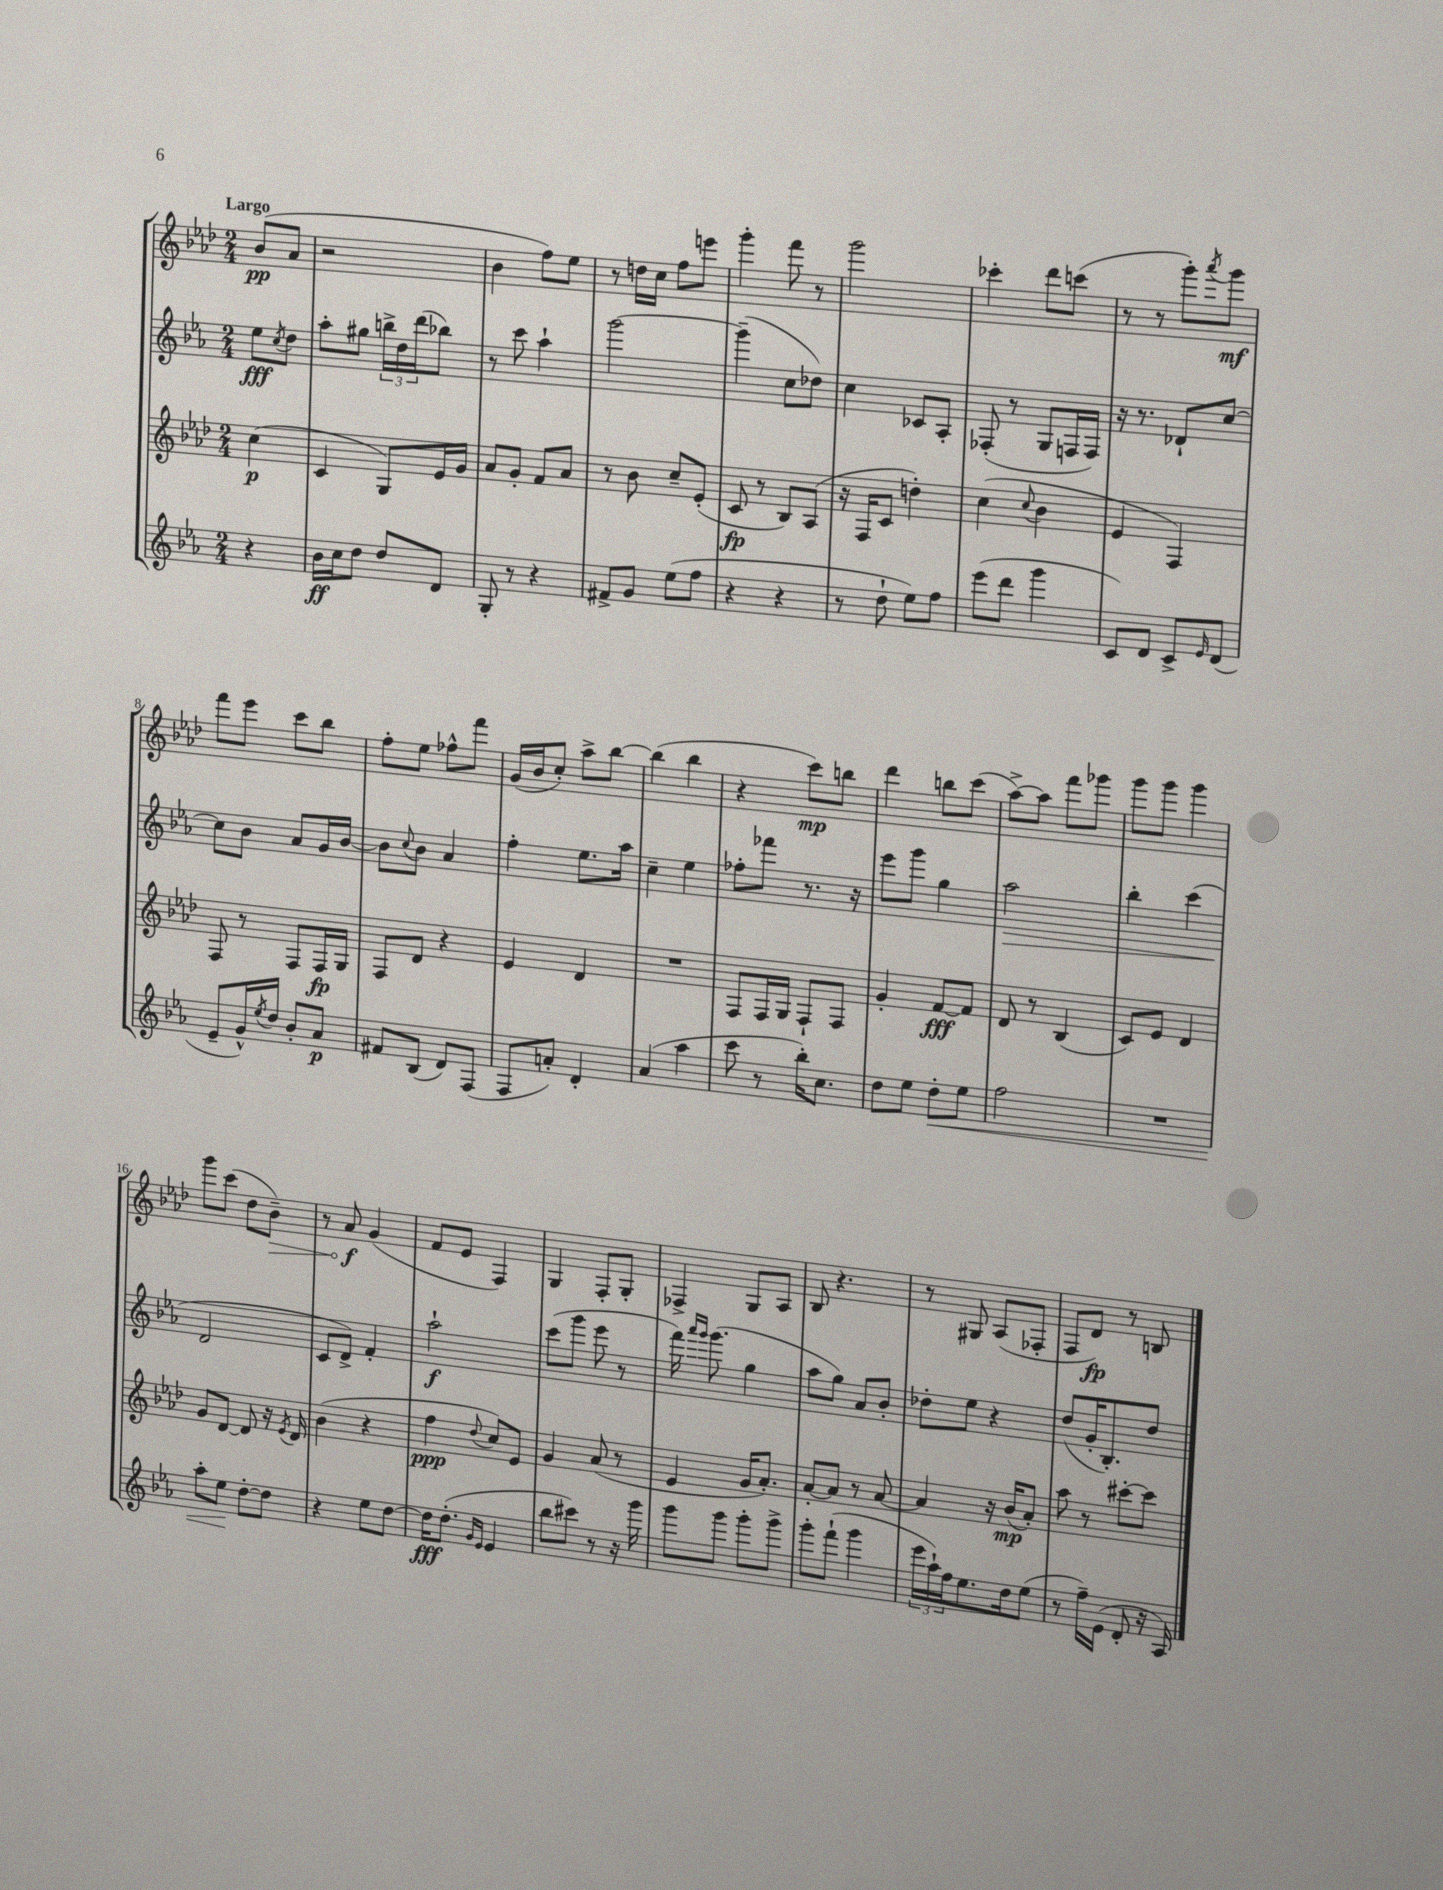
<<
\new StaffGroup <<
\new Staff = "s0" {
    \clef treble \key aes \major \numericTimeSignature \time 2/4 \partial 4 \tempo "Largo"
    bes'8\pp( aes'8 |
    r2 |
    bes'4 f''8) ees''8 |
    r8 d''16 c''16 f''8 e'''8 |
    g'''4-. f'''8 r8 |
    g'''2 |
    ces'''4-. des'''8 c'''8( |
    r8 r8 g'''8-.) \acciaccatura { aes'''8 } g'''8\mf |
    f'''8 ees'''8 c'''8 bes''8 |
    f''8-. ees''8 fes''8-^ f'''8 |
    g'16( bes'16 c''8-.) aes''8-> bes''8~ |
    bes''4( bes''4 |
    r4 c'''8\mp) b''8 |
    des'''4 b''8 c'''8( |
    aes''8~->) aes''8 f'''8 ges'''8 |
    g'''8 g'''8 g'''4 |
    g'''8 c'''8( des''8 \once \override Hairpin.circled-tip = ##t bes'8--\>) |
    r8 aes'8\f\! g'4( |
    f'8 ees'8 f4) |
    g4 f8-. g8-. |
    fes4-> g8 aes8 |
    bes8 r4. |
    r8 gis8 aes8( fes8-. |
    f8 des'8\fp) r8 b8 \bar "|." |
}
\new Staff = "s1" {
    \clef treble \key ees \major \numericTimeSignature \time 2/4 \partial 4
    ees''8\fff \acciaccatura { c''8 } d''8 |
    aes''8-. gis''8 \tuplet 3/2 { b''16-> d''16 d'''16( } bes''8) |
    r8 c'''8 aes''4-! |
    g'''2~ |
    g'''4--( c''8 des''8) |
    c''4 ces'8 aes8-. |
    fes8-.( r8 g8 f16 f16) |
    r16 r8. des'8-! c''8~ |
    c''8 bes'8 aes'8 g'16 bes'16~ |
    bes'8 \appoggiatura { c''8 } bes'8 aes'4 |
    f''4-. ees''8. aes''16 |
    c''4-- ees''4 |
    fes''8-. fes'''8 r8. r16 |
    ees'''8 g'''8 g''4 |
    aes''2\> |
    bes''4-. c'''4( |
    d'2\! |
    c'8 d'8->) f'4-. |
    aes''2-!\f |
    c'''8( g'''8 ees'''8 r8 |
    f'''16) \grace { aes'''16 g'''16 } g'''8.( g''4 |
    aes''8 g''8) aes'8 bes'8-. |
    des''8-. ees''8 r4 |
    d''8( g'16-. bes8.-.) d''8 \bar "|." |
}
\new Staff = "s2" {
    \clef treble \key aes \major \numericTimeSignature \time 2/4 \partial 4
    c''4\p( |
    c'4 g8) ees'16 g'16 |
    aes'8 g'8-. f'8 aes'8 |
    r8 bes'8 c''8-- ees'8-.( |
    c'8\fp r8 bes8) aes8( |
    r16 f16 c'8 d''4-.) |
    c''4( \appoggiatura { c''8 } bes'4 |
    ees'4 f4) |
    f8 r8 f8 f16\fp g16 |
    f8 des'8 r4 |
    ees'4 des'4 |
    R2 |
    f8 f16 g16 f8-! f8 |
    g'4-. f'8~\fff f'8 |
    des'8 r8 bes4( |
    c'8) ees'8 des'4 |
    g'8 des'8~ des'8 r16 \acciaccatura { ees'8 } des'16 |
    bes'4( r4 |
    f''4\ppp \appoggiatura { des''8 } c''8) ees'8 |
    g'4 aes'8( r8 |
    ees'4 g'16 aes'8.-.) |
    aes'8~-. aes'8 r8 aes'8~ |
    aes'4 r16 bes'16\mp( aes'8-.) |
    aes''8 r8 cis'''8~-. cis'''8 \bar "|." |
}
\new Staff = "s3" {
    \clef treble \key ees \major \numericTimeSignature \time 2/4 \partial 4
    r4 |
    bes'16\ff c''16 d''8 d''8 d'8 |
    g8-. r8 r4 |
    fis'8-> g'8 ees''8( f''8 |
    r4 r4 |
    r8 d''8-! ees''8) f''8 |
    ees'''8( d'''8 g'''4 |
    c'8) d'8 c'8-> \grace { ees'16 } d'8( |
    ees'8-- g'16-^) \acciaccatura { ees''8 } d''16 bes'8-. aes'8\p |
    fis'8 bes8( d'8) f8( |
    f8 a'8-.) d'4-. |
    aes'4( aes''4 |
    c'''8 r8 bes''16-.) c''8. |
    d''8 ees''8 d''8-.\< ees''8 |
    f''2 |
    R2 |
    aes''8-. ees''8\! d''8~-. d''8 |
    r4 ees''8 d''8~ |
    d''16\fff d''8.-.( \grace { g'16 ees'16 } ees'4 |
    bes''8 cis'''8) r8 r16 g'''16 |
    g'''8 g'''8 g'''8-. g'''8-> |
    g'''8-. f'''8-!( g'''4 |
    \tuplet 3/2 { ees'''16 aes''16-!) f''16 } ees''8. d''16 ees''8( |
    r8 f''16--) ees'16( d'8-. r16 aes16) \bar "|." |
}
>>
>>
